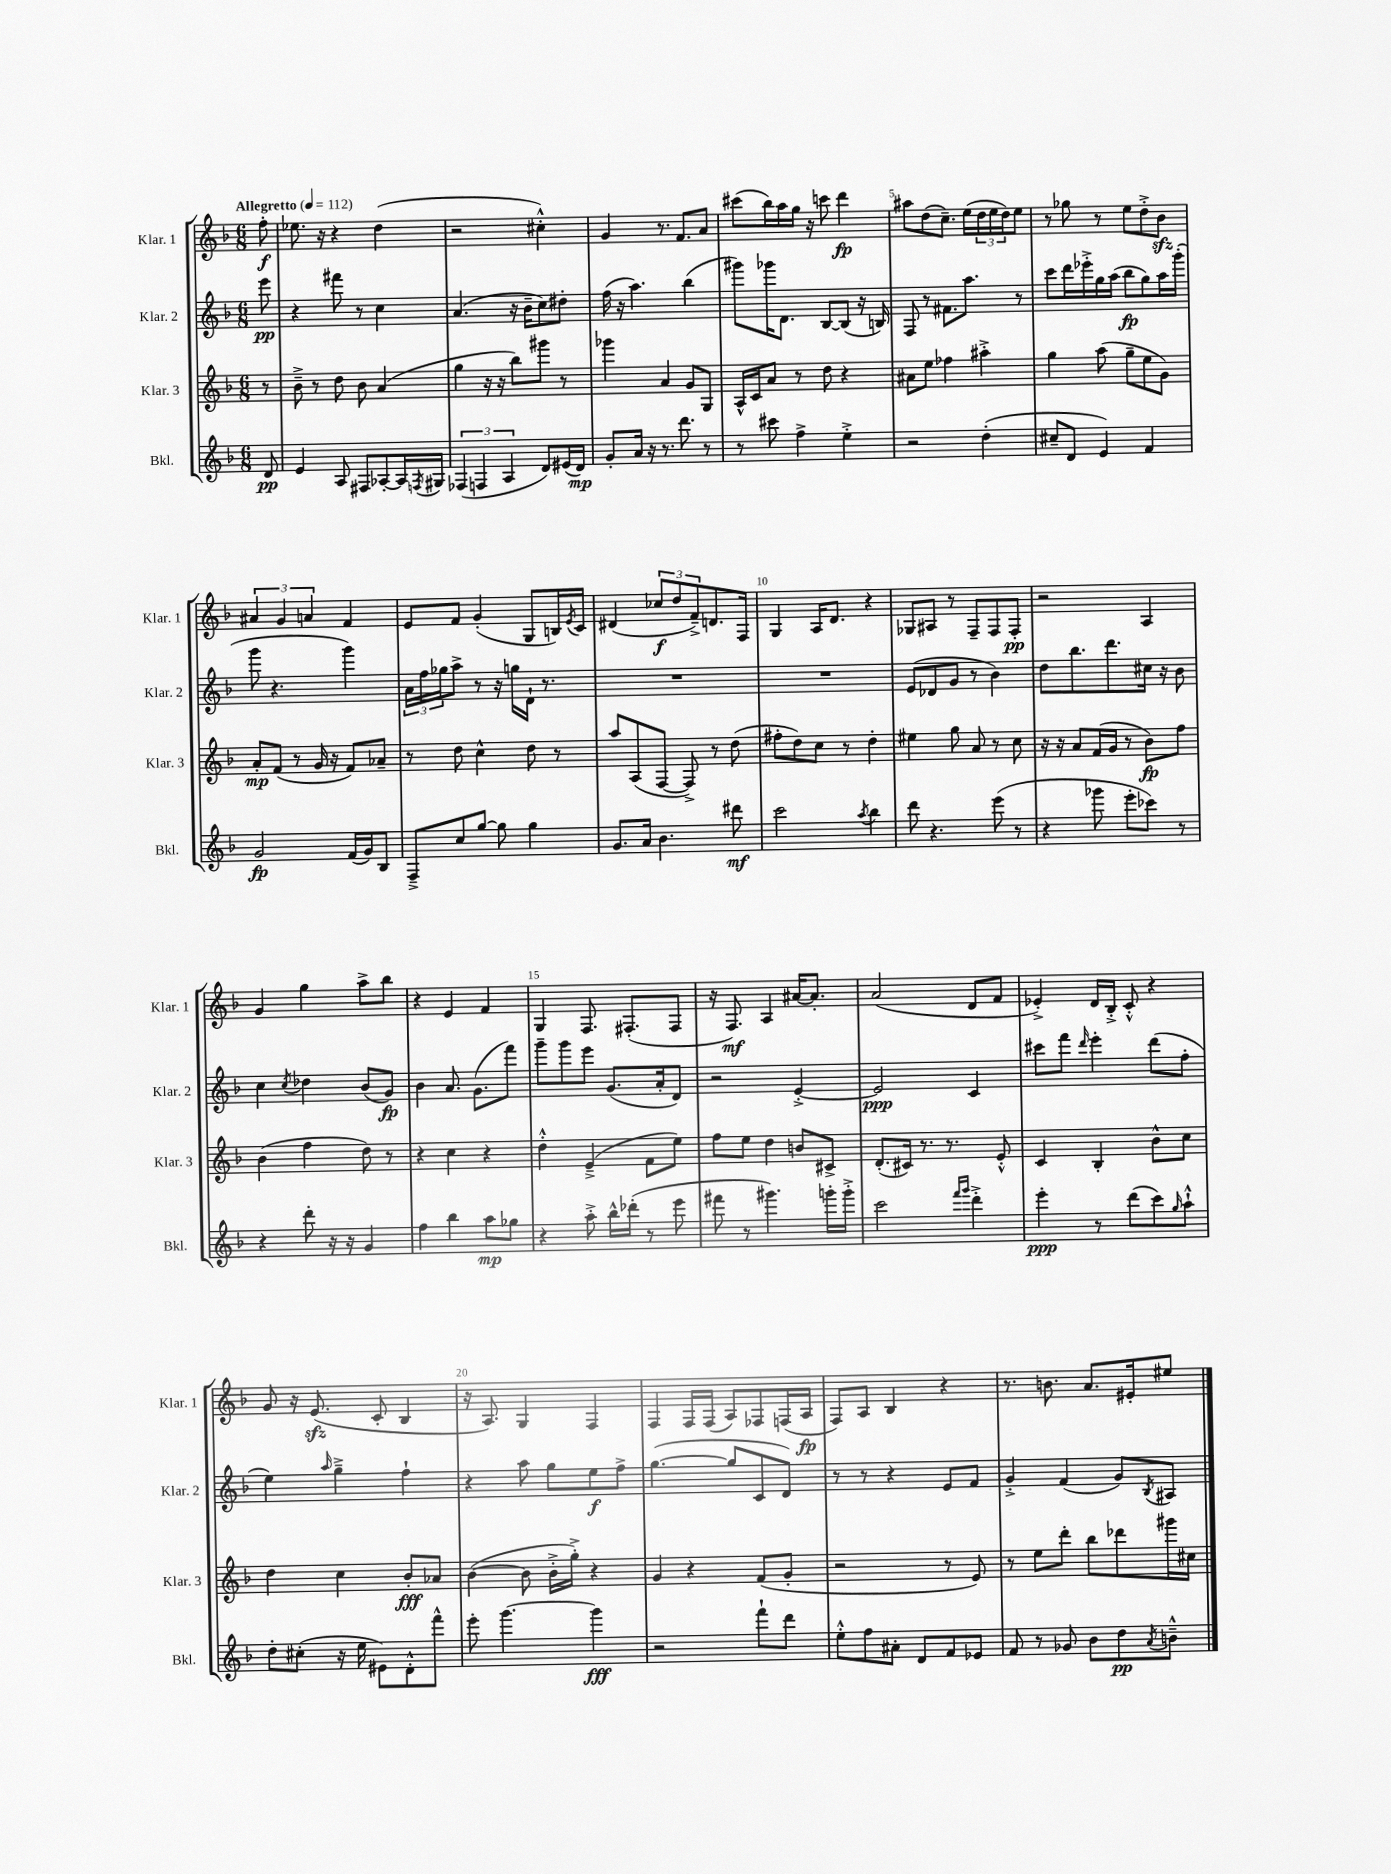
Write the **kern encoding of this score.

**kern	**kern	**kern	**kern
*staff4	*staff3	*staff2	*staff1
*clefG2	*clefG2	*clefG2	*clefG2
*k[b-]	*k[b-]	*k[b-]	*k[b-]
*M6/8	*M6/8	*M6/8	*M6/8
*MM112	*MM112	*MM112	*MM112
8d	8r	8eee	8ff'
=	=	=	=
4e	8b-~^	4r	8.ee-
.	8r	.	.
.	.	.	16r
8A	8dd	8fff#	4r
8F#	8b-	8r	.
[8A-'	(4a	4cc	(4dd
16A-]	.	.	.
8qF	.	.	.
16G#	.	.	.
=	=	=	=
(6F-	4gg	(4.a	2r
6F	.	.	.
.	16r	.	.
.	16r	.	.
6A	.	.	.
.	8bb-)	16r	.
.	.	16b-~	.
8d)	8ggg#	8cc)	4cc#'^^)
(16e#	8r	8dd#'	.
16d)	.	.	.
=	=	=	=
8g'	4ggg-	(16ff	4g
.	.	16r	.
16a	.	4.aa)	.
16r	.	.	.
8.r	4a	.	8.r
8.ddd	.	.	8.f
.	8g	(4bb-	.
8r	8G	.	8a
=	=	=	=
8r	16A^^	8ggg#)	(8ccc#
.	16c	.	.
8ccc#	8a	16ggg-	16bb-)
.	.	8.d	16aa
4ff^	8r	.	16gg
.	.	.	16r
.	8dd	[8B-	8ccc
4ee'^	4r	(8B-]	4ddd
.	.	16r	.
.	.	16B)	.
=	=	=	=
2r	8a#	8F	8aa#
.	8ee	8r	(8dd
.	4ff-	8.f#	8.cc~)
.	.	8.aa	(16ee
(4dd'	4aa#'^	.	24dd
.	.	.	24ee
.	.	.	24dd)
.	.	8r	8ee
=	=	=	=
8cc#~	4gg	8ccc	8r
8d	.	16ddd	8gg-
.	.	16eee-'^	.
4e)	(8aa	16gg	8r
.	.	(16aa	.
.	8gg~	8bb-	8ee
4f	8ee	8gg)	8dd'^
.	8g)	16aa	8b-
.	.	(16ggg'	.
=	=	=	=
2g	8a'	8ggg	6a#
.	(8f	4.r	.
.	.	.	6g
.	8r	.	.
.	.	.	6a
.	16g	.	.
.	16r	.	.
(16f	8f)	4ggg)	4f
16g)	.	.	.
8B-	8a-~	.	.
=	=	=	=
8F~^	8r	24a	8e
.	.	24ff	.
.	.	24gg-	.
8cc	8dd	8aa^	8f
[8gg	4cc^^	8r	(4g'
8gg]	.	16r	.
.	.	16gg	.
4gg	8dd	16d`	8G
.	.	8.r	.
.	8r	.	16B)
.	.	.	8qe
.	.	.	16c
=	=	=	=
8.g	8aa	2.r	(4d#
.	(8A	.	.
16a	.	.	.
4.b-	[8F	.	12cc-
.	.	.	12dd
.	8F^])	.	.
.	.	.	12f~^)
.	8r	.	8.d
8ddd#	(8dd	.	.
.	.	.	16F
=	=	=	=
2ccc	8ff#'	2.r	4G
.	8dd)	.	.
.	8cc	.	16A
.	.	.	8.d
.	8r	.	.
8qaa	.	.	.
4bb-	4dd'	.	4r
=	=	=	=
8ddd	4ee#	(8e	8G-
4.r	.	8d-	8A#
.	8gg	8g	8r
.	8a	8r	8F~
(8eee	8r	4b-)	8F
8r	8cc	.	8F'
=	=	=	=
4r	16r	8dd	2r
.	16r	.	.
.	8a	8.bb-	.
8ggg-	(16f	.	.
.	16g	8.ddd	.
8eee'	8r	.	.
8ccc-)	8b-)	16cc#	4A
.	.	16r	.
8r	8ff	8b-	.
=	=	=	=
4r	(4b-	4cc	4g
.	.	8qcc	.
8ddd'	4ff	4dd-	4gg
16r	.	.	.
16r	.	.	.
4g	8dd)	(8b-	8aa^
.	8r	8g)	8bb-
=	=	=	=
4ff	4r	4b-	4r
4bb-	4cc	8.a	4e
.	.	(8.g	.
8aa	4r	.	4f
8gg-	.	8fff)	.
=	=	=	=
4r	4dd'^^	8ggg~	4G
.	.	8ggg	.
8aa'^	(4e~^	8eee	8.F
16bb-^^	.	(8.g	.
(16ddd-'	.	.	(8.F#'
8r	8f	.	.
.	.	16a'	.
8eee	8ee)	8d)	8F#
=	=	=	=
8fff#	8ff	2r	16r
.	.	.	8.F)
8r	8ee	.	.
4.ggg#)	4dd	.	4A
.	8b	[4e'^	[16a#
.	.	.	8.a#']
16ggg'	8c#^	.	.
16ggg'^	.	.	.
=	=	=	=
2ccc	(8.d'	2e]	(2a
.	16c#)	.	.
.	8.r	.	.
.	8.r	.	.
16qqfff	.	.	.
16qqggg	.	.	.
4ddd'^	.	4c	8d
.	8e'^^	.	8f
=	=	=	=
4eee'	4c	8ccc#	4e-'^)
.	.	8fff	.
.	.	16qqddd	.
8r	4B-'	4eee'	16d
.	.	.	16B-'^
(8ddd	.	.	8c'^^
8ccc)	8b-^^	(8ddd	4r
16qqgg	.	.	.
8aa`^^	8cc	8ff'	.
=	=	=	=
8dd'	4dd	4ee)	8g
(8cc#'	.	.	16r
.	.	.	(8.e
.	.	16qqaa	.
16r	4cc	4gg~^	.
16ee	.	.	.
8e#)	.	.	8c'
8d'^^	8b-'	4ff`	4B-
8fff^^	8a-	.	.
=	=	=	=
8eee'	([4b-	4r	16r
.	.	.	8.A)
[4.ggg	.	.	.
.	8b-]	8aa	4G
.	16b-'^	8gg	.
.	16gg'^)	.	.
4ggg]	4r	8ee	4F
.	.	8ff^	.
=	=	=	=
2r	4g	([4.gg	4F
.	4r	.	16F
.	.	.	(16F
.	.	8gg]	8A)
8fff`	(8f	8c	8F-
8ddd	8g'	8d)	(16F
.	.	.	16A
=	=	=	=
8ee'^^	2r	8r	8F)
8ff	.	8r	8A
8a#'	.	4r	4B-
8d	.	.	.
8f	8r	8e	4r
8e-	8e)	8f	.
=	=	=	=
8f	8r	4g'^	8.r
8r	8ee	.	.
.	.	.	8.b
8g-	8ddd'	(4f	.
8b-	8bb-	.	8.a
8dd	8ddd-	8g)	.
.	.	.	16e#'
8qa	.	8qB-	.
8b~^^	16ggg#	8A#	8ee#
.	16cc#	.	.
==	==	==	==
*-	*-	*-	*-
